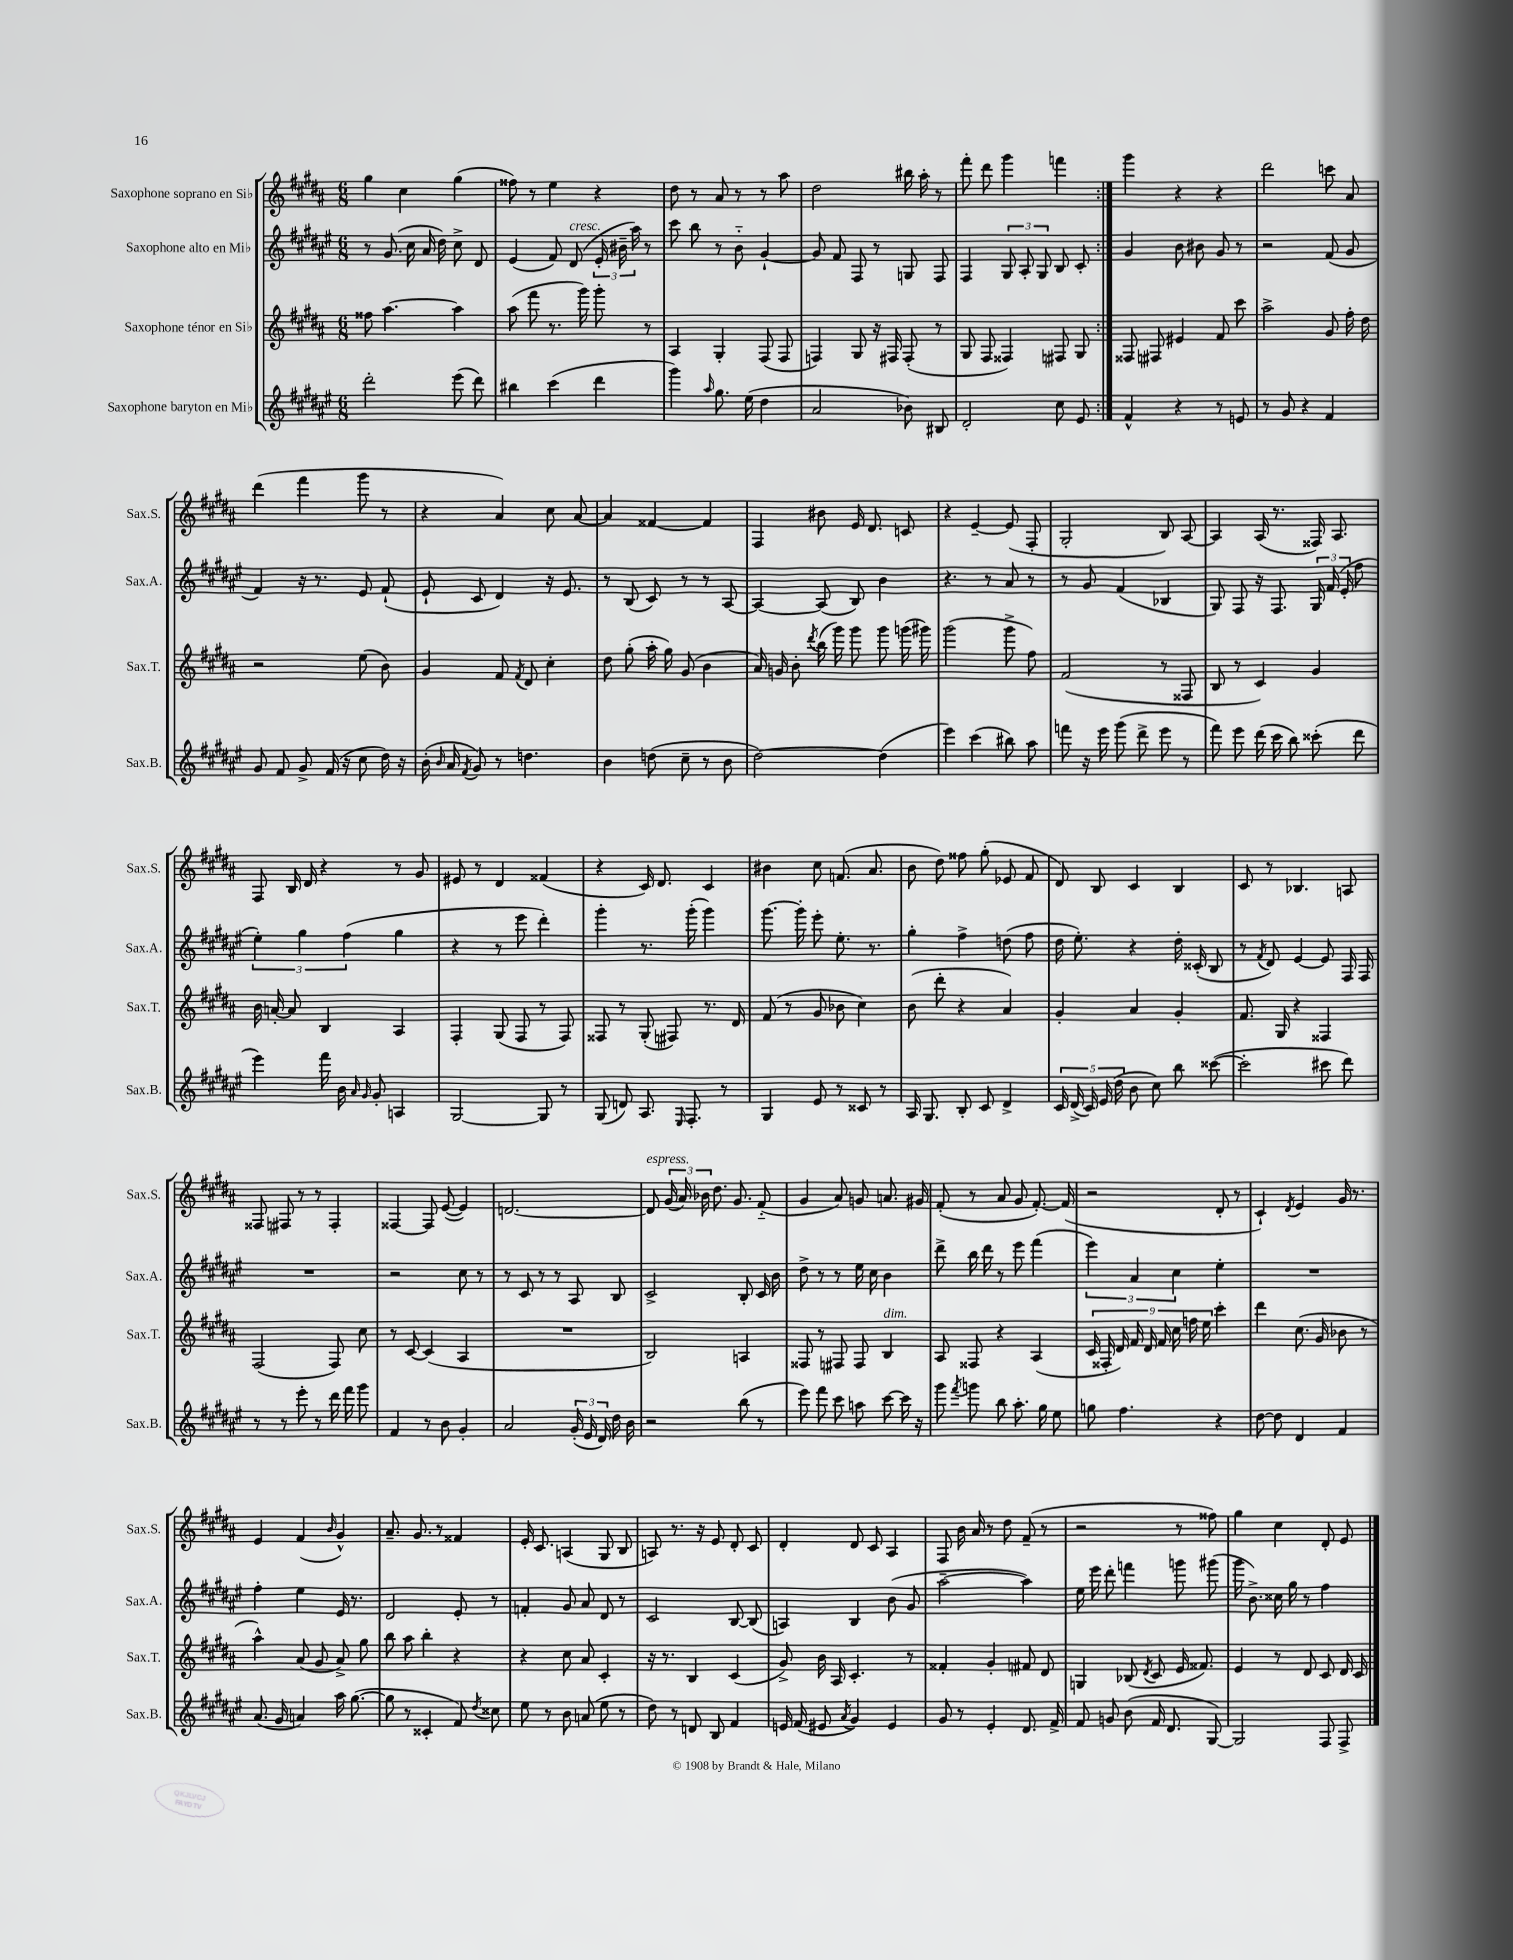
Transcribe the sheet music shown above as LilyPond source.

<<
\new StaffGroup <<
\new Staff = "s0" \with { instrumentName = "Saxophone soprano en Sib" shortInstrumentName = "Sax.S." } {
    \clef treble \key b \major \numericTimeSignature \time 6/8
    \autoBeamOff \repeat volta 2 { gis''4 cis''4 gis''4( |
    fisis''8) r8 e''4 r4 |
    dis''8 r8 ais'8 r8 r8 ais''8 |
    dis''2 bis''16 ais''16-. r8 |
    fis'''8-. dis'''8 gis'''4 f'''4 | }
    gis'''4 r4 r4 |
    dis'''2 c'''8 ais'8 |
    dis'''4( fis'''4 gis'''8 r8 |
    r4 ais'4) cis''8 ais'8~ |
    ais'4 fisis'4~ fisis'4 |
    fis4 bis'8 e'16 dis'8. c'8 |
    r4 e'4~-- e'8( fis8-. |
    gis2-. b8) ais8~ |
    ais4 ais16( r8. fisis16) ais8. |
    fis8 b16 dis'16 r4 r8 gis'8 |
    eis'8 r8 dis'4 fisis'4( |
    r4 cis'16) dis'8. cis'4 |
    bis'4 cis''8 f'8.( ais'8. |
    b'8 dis''8) fisis''8 gis''8-.( ees'8 fis'8 |
    dis'8) b8 cis'4 b4 |
    cis'8 r8 bes4. a8 |
    fisis8 fis8 r8 r8 fis4-. |
    fisis4~ fisis8 e'8~( e'4) |
    d'2.~ |
    d'8^\markup { \italic "espress." } \tuplet 3/2 { gis'16( ais'16) bes'16 } dis''8. gis'8. fis'8-_( |
    gis'4 ais'8) g'8 a'8. gis'16 |
    fis'8-.( r8 ais'8 gis'8 fis'8.~-.) fis'16( |
    r2 dis'8-. r8 |
    cis'4-!) \acciaccatura { dis'8 } e'4 gis'16 r8. |
    e'4 fis'4( \grace { b'16 } gis'4-^) |
    ais'8.-- gis'8. r8 fisis'4 |
    e'16-. cis'8. a4( gis8 b8 |
    a8) r8. r16 e'8 dis'8-. cis'8 |
    dis'4-. dis'8 cis'8 ais4 |
    fis8 b'16 ais'16 r8 dis''8 fis'8--( r8 |
    r2 r8 fisis''8) |
    gis''4 cis''4 dis'8-. e'8 \bar "|." |
}
\new Staff = "s1" \with { instrumentName = "Saxophone alto en Mib" shortInstrumentName = "Sax.A." } {
    \clef treble \key fis \major \numericTimeSignature \time 6/8
    \autoBeamOff \repeat volta 2 { r8 gis'8.( cis''16 ais'16 dis''16) cis''8-> dis'8 |
    eis'4( fis'8) dis'8^\markup { \italic "cresc." }( \tuplet 3/2 { eis'16-. bis'16-- ais''16) } r8 |
    cis'''8 b''8 r8 b'8-_ gis'4~-! |
    gis'8 fis'8 fis8 r8 g8 fis8 |
    fis4 \tuplet 3/2 { gis8 ais8-. gis8 } b8 cis'8-. | }
    gis'4 b'8 bis'8 gis'8 r8 |
    r2 fis'8( gis'8 |
    fis'4) r16 r8. eis'8 fis'8-!( |
    eis'8-! cis'8 dis'4) r16 eis'8. |
    r8 b8( cis'8) r8 r8 ais8~ |
    ais4~ ais8( b8) b'4 |
    r4. r8 ais'8 r8 |
    r8 gis'8 fis'4( bes4 |
    gis8) fis8 r16 fis8. \tuplet 3/2 { gis16 fis'16( eis'16-. } fis''8 |
    \tuplet 3/2 { eis''4-.) gis''4 fis''4( } gis''4 |
    r4 r8 eis'''8 dis'''4-.) |
    gis'''4-. r8. gis'''16-.( gis'''4) |
    gis'''8.~ gis'''16-. eis'''8-. eis''8.-. r8. |
    gis''4-. fis''4-> d''8( fis''8 |
    dis''16 eis''8.-.) r4 dis''16-. cisis'16-.( b8 |
    r8 \acciaccatura { fis'8 } dis'8) eis'4~ eis'8 fis16 fis16 |
    R2. |
    r2 cis''8 r8 |
    r8 cis'8 r8 r8 ais8 b8 |
    cis'2-> b8-. cis'16 b'16 |
    dis''8-> r8 r8 eis''16 cis''16 b'4 |
    dis'''8-> b''16 dis'''16 r8 eis'''8 fis'''4( |
    \tuplet 3/2 { eis'''4) ais'4 cis''4 } eis''4-. |
    R2. |
    fis''4-. eis''4 eis'16 r8. |
    dis'2 eis'8-. r8 |
    f'4-. gis'8 ais'8 dis'8 r8 |
    cis'2 b8~ b8( |
    a4) b4 b'8( gis'8 |
    ais''2~-- ais''4) |
    eis''16 eis'''16 dis'''8-. f'''4 g'''8 gis'''8( |
    gis'''16 b'8.->) cisis''16 gis''16 r8 fis''4 \bar "|." |
}
\new Staff = "s2" \with { instrumentName = "Saxophone ténor en Sib" shortInstrumentName = "Sax.T." } {
    \clef treble \key b \major \numericTimeSignature \time 6/8
    \autoBeamOff \repeat volta 2 { fisis''8 ais''4.~ ais''4 |
    ais''8( fis'''8 r8. gis'''16) gis'''8-. r8 |
    ais4 gis4-. fis8( fis8 |
    f4) gis8 r16 fis16 fis8-.( r8 |
    gis8 fis8 fisis4) fis8 gis8 | }
    fisis8 fis8 eis'4 fis'8 cis'''8 |
    ais''2-> gis'8 fis''16-. dis''16 |
    r2 e''8( b'8) |
    gis'4 fis'8 \acciaccatura { fis'8 } dis'8 cis''4-. |
    dis''8 gis''8-.( ais''16-. gis''16) gis'8( b'4 |
    ais'16) g'16 b'8-. \acciaccatura { dis'''8 } b''16( gis'''16) gis'''8 gis'''8 g'''16( gis'''16) |
    gis'''2( gis'''8-> fis''8) |
    fis'2( r8 fisis8 |
    b8 r8 cis'4) gis'4 |
    b'16 a'16~-. a'8 b4 ais4 |
    fis4-. gis8( fis8 r8 fis8) |
    fisis8 r8 gis8-.( fis8) r8. dis'16 |
    fis'8( r8 gis'8 bes'8 cis''4) |
    b'8( dis'''8-. r4 ais'4) |
    gis'4-. ais'4 gis'4-. |
    fis'8. gis16 r4 fisis4 |
    fis2( fis8) cis''8 |
    r8 cis'8~ cis'4( ais4 |
    R2. |
    b2) a4 |
    fisis8 r8 fis8 fis8 b4^\markup { \italic "dim." } |
    ais8 fisis8 r4 ais4( |
    \tuplet 9/8 { cis'16 fisis16-. dis'16) fis'16 dis'16 fis'16 cis''16 f''16 e''16 } cis'''4-. |
    dis'''4 cis''8.( gis'16 bes'8 r8 |
    ais''4-^) ais'8( gis'8 ais'8->) gis''8 |
    b''8 ais''8 b''4-. r4 |
    r4 cis''8 ais'8 cis'4-. |
    r16 r8. b4 cis'4( |
    gis'8->) b'16 ais16 cis'4.-. r8 |
    fisis'4-. gis'4-. fis'8 dis'8 |
    g4 bes8( \acciaccatura { dis'8 } cis'8 e'16 fisis'8.) |
    e'4 r8 dis'8 cis'8 dis'16 cis'16 \bar "|." |
}
\new Staff = "s3" \with { instrumentName = "Saxophone baryton en Mib" shortInstrumentName = "Sax.B." } {
    \clef treble \key fis \major \numericTimeSignature \time 6/8
    \autoBeamOff \repeat volta 2 { dis'''2-. eis'''8( dis'''8) |
    bis''4 cis'''4( dis'''4 |
    gis'''4) \grace { ais''16 } gis''8. eis''16( dis''4 |
    ais'2 bes'8) bis8 |
    dis'2-. cis''8 eis'8 | }
    fis'4-^ r4 r8 e'8 |
    r8 gis'8 r4 fis'4 |
    gis'8 fis'8 gis'8-> fis'16( r16 cis''8 dis''16) r16 |
    b'16-.( \grace { b'16 } ais'16 \acciaccatura { fis'8 } gis'8) r8 d''4. |
    b'4 d''8( cis''8-- r8 b'8 |
    dis''2~) dis''4( |
    eis'''4) cis'''4( bis''8) ais''8 |
    f'''8 r16 eis'''16 gis'''8( dis'''8-> eis'''8 r8 |
    fis'''8) eis'''8 dis'''16( cis'''16 b''8) cisis'''8-.( dis'''8 |
    eis'''4) fis'''16 b'16 \grace { ais'16 gis'16 } gis'8-. a4 |
    gis2~ gis8 r8 |
    gis8( d'8) ais8. \grace { eis16 } fis8.-. r8 |
    gis4 eis'8 r8 cisis'8 r8 |
    ais16 gis8. b8-. cis'8 dis'4-> |
    \tuplet 5/4 { cis'16 dis'16->( cis'16) eis'16( dis''16 } b'8 cis''8) b''8 cisis'''8~( |
    cisis'''2-. cis'''8 dis'''8) |
    r8 r8 eis'''8-. r8 dis'''16 fis'''16 gis'''8 |
    fis'4 r8 b'8 gis'4-. |
    ais'2 \tuplet 3/2 { gis'16-.( eis'16 dis'16) } dis''16 b'16 |
    r2 b''8( r8 |
    eis'''8) fis'''8 cis'''8 a''8 cis'''8~ cis'''16 r16 |
    gis'''8 \acciaccatura { fis'''8 } g'''8 b''8 ais''8.-. gis''16 eis''8 |
    g''8 fis''4. r4 |
    dis''8~ dis''8 dis'4 fis'4 |
    ais'8.( gis'16 a'4) ais''16 gis''8.~( |
    gis''8 r8 cisis'4-. fis'8) \acciaccatura { dis''8 } cisis''8 |
    eis''8 r8 b'8 a'8( eis''8 r8 |
    dis''8) r8 d'8 b8 fis'4 |
    e'16 fis'16( eis'8 \acciaccatura { ais'8 } gis'4) eis'4 |
    gis'8 r8 eis'4-. dis'8. fis'16-> |
    fis'8 g'8 b'8( fis'16 dis'8. gis8~) |
    gis2 fis8 fis8-> \bar "|." |
}
>>
>>
\layout { \context { \Score \remove "Bar_number_engraver" } }
